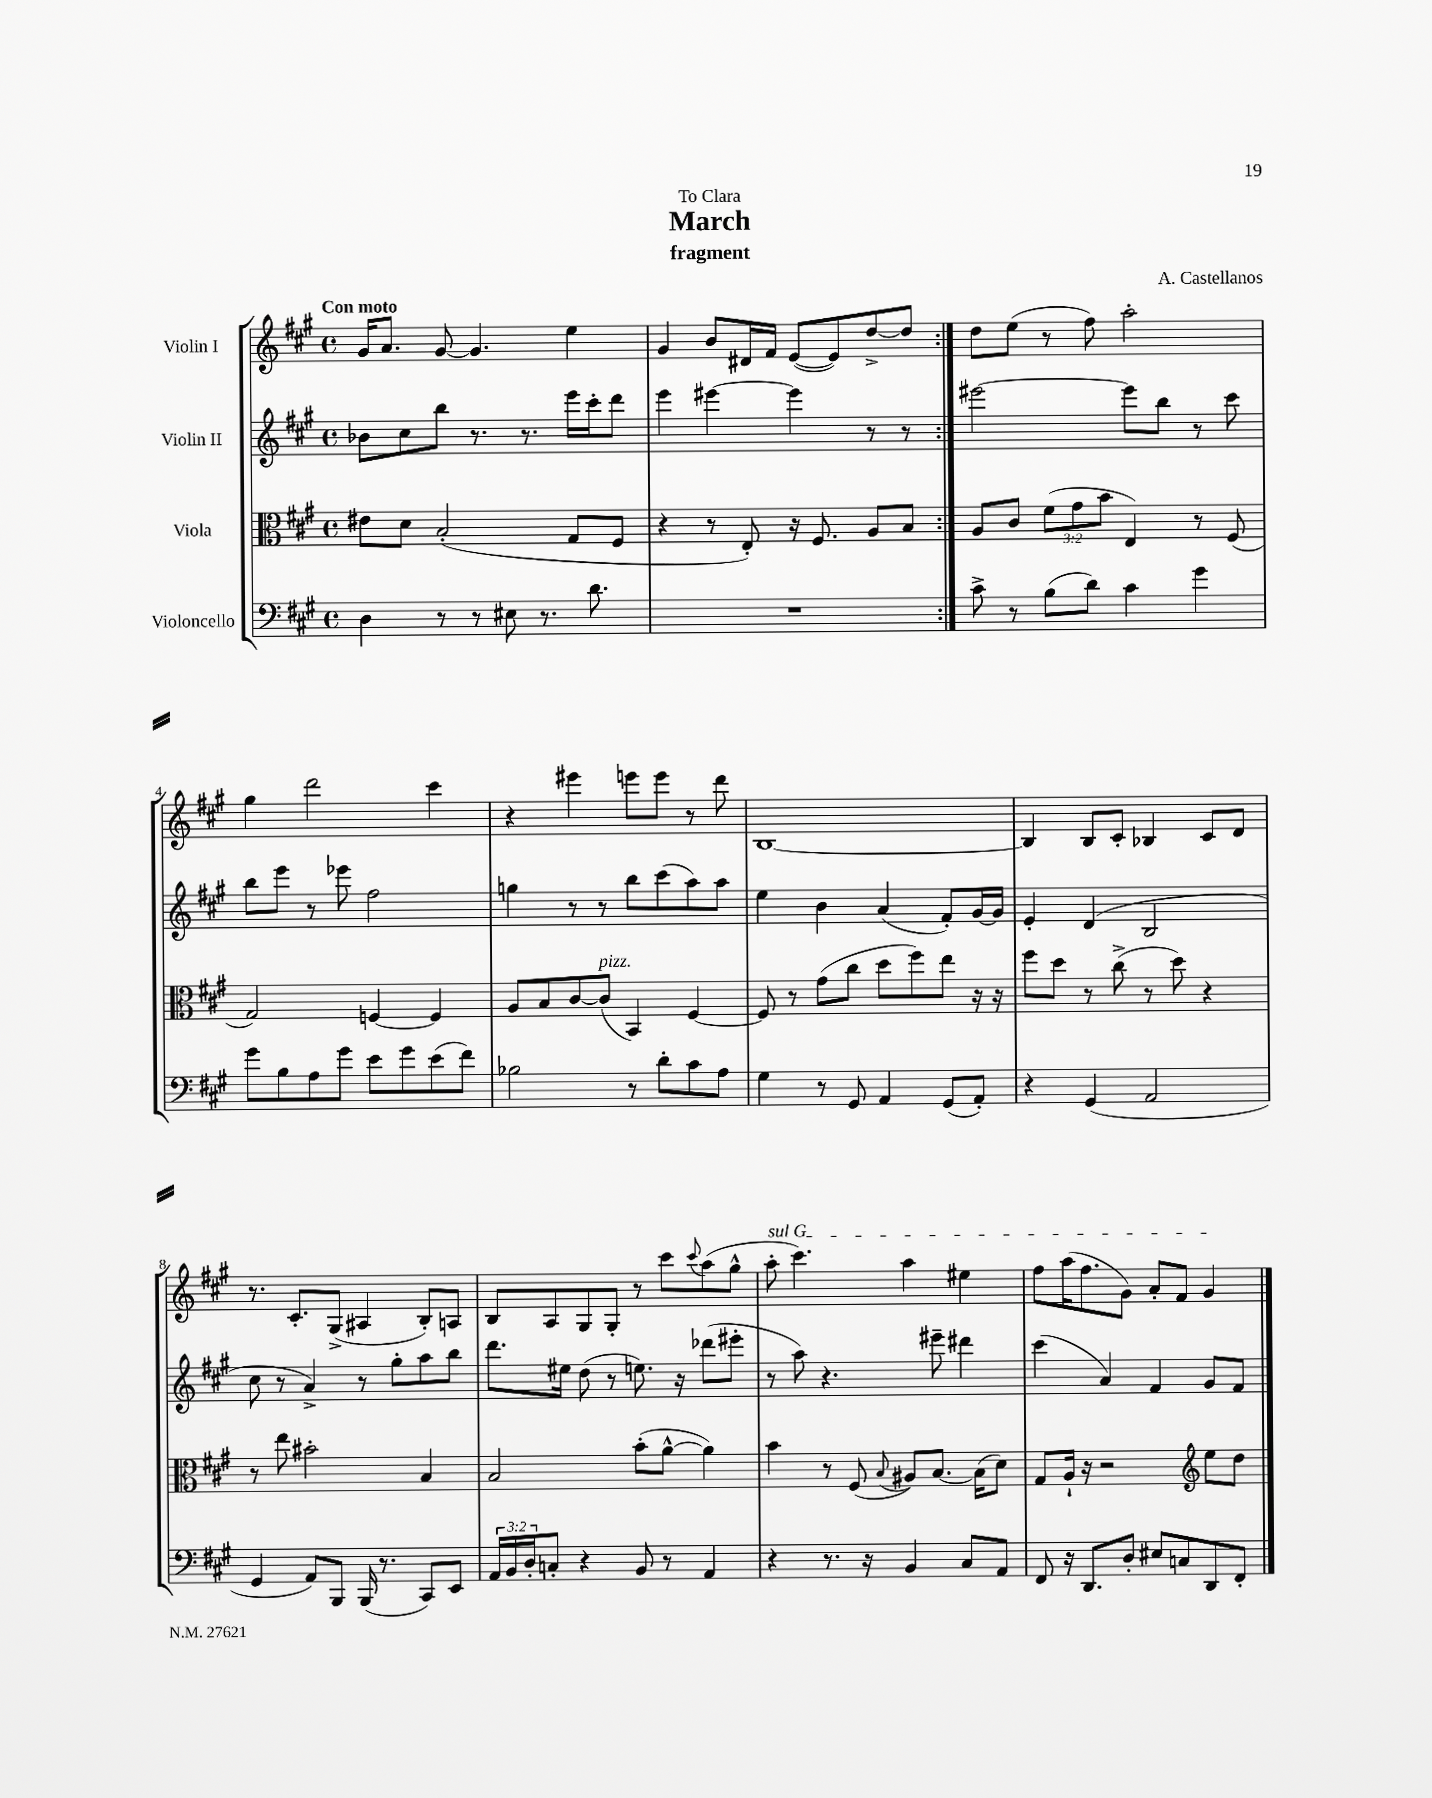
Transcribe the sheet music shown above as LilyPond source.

\header { title = "March" composer = "A. Castellanos" subtitle = "fragment" dedication = "To Clara" }
<<
\new StaffGroup <<
\new Staff = "s0" \with { instrumentName = "Violin I" } {
    \clef treble \key a \major \defaultTimeSignature \time 4/4 \tempo "Con moto"
    \repeat volta 2 { gis'16 a'8. gis'8~ gis'4. e''4 |
    gis'4 b'8 dis'16 fis'16 e'8~( e'8) d''8~-> d''8 | }
    d''8 e''8( r8 fis''8) a''2-. |
    gis''4 d'''2 cis'''4 |
    r4 eis'''4 e'''8 e'''8 r8 d'''8 |
    b1~ |
    b4 b8 cis'8-. bes4 cis'8 d'8 |
    r8. cis'8.-. gis8->( ais4 b8-.) a8 |
    b8 a8 gis8 gis8-. r8 cis'''8 \appoggiatura { cis'''8 } a''8( gis''8-^ |
    \once \override TextSpanner.bound-details.left.text = \markup { \italic "sul G" } a''8-.\startTextSpan cis'''4.) a''4 eis''4 |
    fis''8 a''16( fis''8. gis'8) a'8-. fis'8 gis'4\stopTextSpan \bar "|." |
}
\new Staff = "s1" \with { instrumentName = "Violin II" } {
    \clef treble \key a \major \defaultTimeSignature \time 4/4
    \repeat volta 2 { bes'8 cis''8 b''8 r8. r8. e'''16 cis'''16-. d'''8 |
    e'''4 eis'''4~ eis'''4 r8 r8 | }
    eis'''2~ eis'''8 b''8 r8 cis'''8 |
    b''8 e'''8 r8 ees'''8 fis''2 |
    g''4 r8 r8 b''8 cis'''8( a''8) a''8 |
    e''4 b'4 a'4( fis'8-.) gis'16~ gis'16 |
    e'4-. d'4( b2 |
    cis''8 r8 a'4->) r8 gis''8-. a''8 b''8 |
    d'''8. eis''16 d''8( r8 e''8.) r16 des'''8( eis'''8-. |
    r8 a''8) r4. eis'''8-- dis'''4 |
    cis'''4( a'4) fis'4 gis'8 fis'8 \bar "|." |
}
\new Staff = "s2" \with { instrumentName = "Viola" } {
    \clef alto \key a \major \defaultTimeSignature \time 4/4 \override Staff.TupletNumber.text = #tuplet-number::calc-fraction-text
    \repeat volta 2 { eis'8 d'8 b2-.( gis8 fis8 |
    r4 r8 e8-.) r16 fis8. a8 b8 | }
    a8 cis'8 \tuplet 3/2 { fis'8( gis'8 b'8 } e4) r8 fis8( |
    gis2) f4~ f4 |
    a8 b8 cis'8~ cis'8^\markup { \italic "pizz." }( b,4) fis4~ |
    fis8 r8 gis'8( cis''8 d''8 fis''8) e''8 r16 r16 |
    fis''8 d''8 r8 cis''8->( r8 d''8) r4 |
    r8 e''8 bis'2-. b4 |
    b2 b'8-.( a'8~-^ a'4) |
    b'4 r8 fis8( \appoggiatura { b8 } ais8) b8.~ b16( d'8) |
    gis8 a16-! r16 r2 \clef treble e''8 d''8 \bar "|." |
}
\new Staff = "s3" \with { instrumentName = "Violoncello" } {
    \clef bass \key a \major \defaultTimeSignature \time 4/4 \override Staff.TupletNumber.text = #tuplet-number::calc-fraction-text
    \repeat volta 2 { d4 r8 r8 eis8 r8. d'8. |
    R1 | }
    cis'8-> r8 b8( d'8) cis'4 gis'4 |
    gis'8 b8 a8 gis'8 e'8 gis'8 e'8( fis'8) |
    bes2 r8 d'8-. cis'8 a8 |
    gis4 r8 gis,8 a,4 gis,8( a,8-.) |
    r4 gis,4( a,2 |
    gis,4 a,8) b,,8 b,,16( r8. cis,8) e,8 |
    \tuplet 3/2 { a,16 b,16 d16-. } c8-. r4 b,8 r8 a,4 |
    r4 r8. r16 b,4 cis8 a,8 |
    fis,8 r16 d,8. d8-. eis8 c8 d,8 fis,8-. \bar "|." |
}
>>
>>
